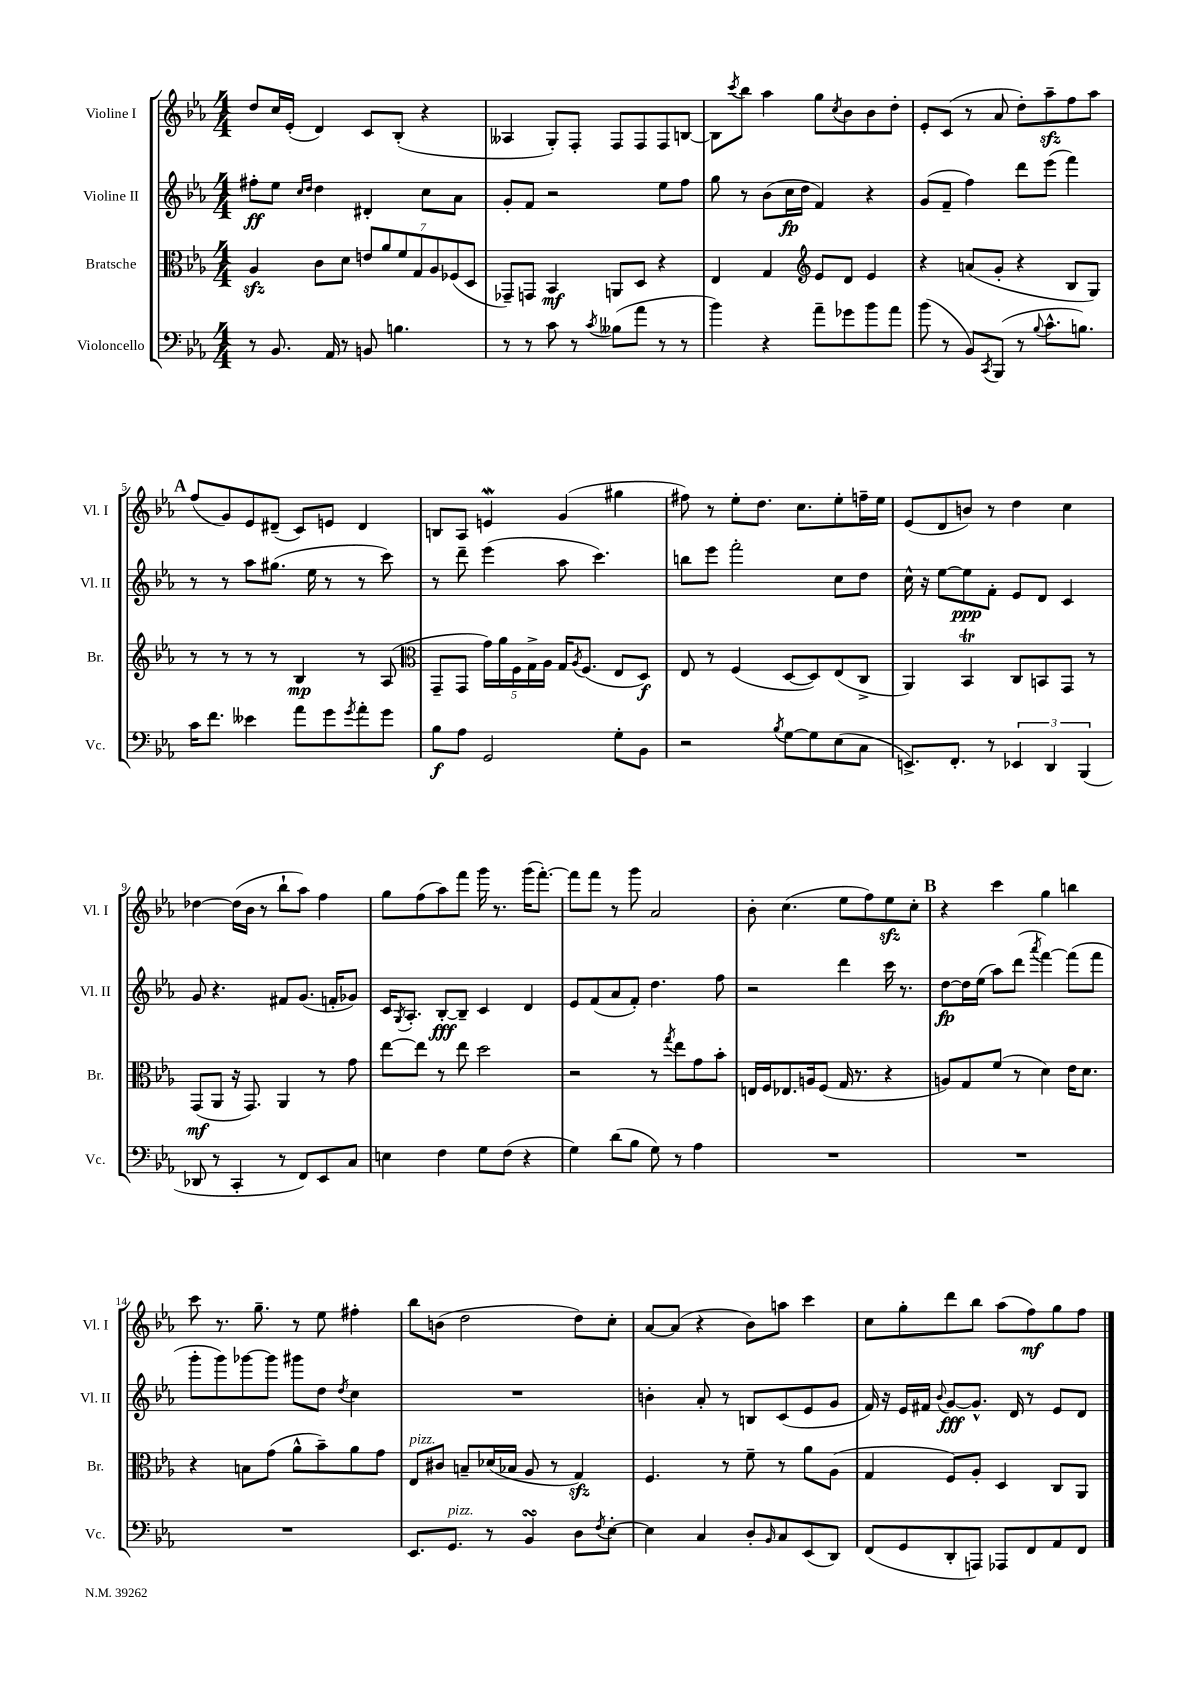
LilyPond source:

<<
\new StaffGroup <<
\new Staff = "s0" \with { instrumentName = "Violine I" shortInstrumentName = "Vl. I" } {
    \clef treble \key ees \major \numericTimeSignature \time 4/4
    d''8 c''16 ees'16-.( d'4) c'8 bes8-.( r4 |
    aeses4 g8-.) f8-. f8 f8 f8 b8~ |
    b8 \acciaccatura { c'''8 } bes''8 aes''4 g''8 \acciaccatura { c''8 } bes'8 bes'8 d''8-. |
    ees'8-. c'8( r8 aes'8 d''8-.) aes''8--\sfz f''8 aes''8 |
    \mark \markup { \bold "A" } f''8( g'8) ees'8 dis'8--( c'8) e'8 dis'4 |
    b8 aes8 e'4\mordent g'4( gis''4 |
    fis''8) r8 ees''8-. d''8. c''8. ees''8-. f''16-- ees''16 |
    ees'8( d'8 b'8) r8 d''4 c''4 |
    des''4~ des''16( bes'16 r8 bes''8-! aes''8) f''4 |
    g''8 f''8( aes''8) f'''8 g'''16 r8. g'''16( f'''8.~-.) |
    f'''8 f'''8 r8 g'''8 aes'2 |
    bes'8-. c''4.( ees''8 f''8) ees''8\sfz c''8-. |
    \mark \markup { \bold "B" } r4 c'''4 g''4 b''4 |
    c'''8 r8. g''8.-- r8 ees''8 fis''4-. |
    bes''8 b'8( d''2 d''8) c''8-. |
    aes'8~ aes'8( r4 bes'8) a''8 c'''4 |
    c''8 g''8-. d'''8 bes''8 aes''8( f''8\mf) g''8 f''8 \bar "|." |
}
\new Staff = "s1" \with { instrumentName = "Violine II" shortInstrumentName = "Vl. II" } {
    \clef treble \key ees \major \numericTimeSignature \time 4/4
    fis''8-.\ff ees''8 \grace { c''16 d''16 } d''4 dis'4-. c''8 aes'8 |
    g'8-. f'8 r2 ees''8 f''8 |
    g''8 r8 bes'8( c''16\fp d''16 f'4) r4 |
    g'8( f'8-- f''4) d'''8 ees'''8( f'''4) |
    \mark \markup { \bold "A" } r8 r8 aes''8 gis''8.( ees''16 r8 r8 c'''8) |
    r8 d'''8-- ees'''4( aes''8 c'''4.) |
    b''8 ees'''8 f'''2-. c''8 d''8 |
    c''16-^ r16 ees''8~ ees''8\ppp f'8-. ees'8 d'8 c'4 |
    g'8 r4. fis'8 g'8.( f'16-. ges'8) |
    c'16 \acciaccatura { g8 } aes8.-. bes8~-.\fff bes8-- c'4 d'4 |
    ees'8 f'8( aes'8 f'8-.) d''4. f''8 |
    r2 d'''4 c'''16 r8. |
    \mark \markup { \bold "B" } d''8~\fp d''16 ees''16( aes''8) d'''8( \acciaccatura { aes'''8 } f'''4~) f'''8( f'''8 |
    g'''8-. g'''8) ges'''8~ ges'''8 gis'''8 d''8 \acciaccatura { d''8 } c''4 |
    R1 |
    b'4-. aes'8-. r8 b8 c'8( ees'8 g'8 |
    f'16) r16 ees'16 fis'16 \appoggiatura { bes'8 } g'8~\fff g'8.-^ d'16 r8 ees'8 d'8 \bar "|." |
}
\new Staff = "s2" \with { instrumentName = "Bratsche" shortInstrumentName = "Br." } {
    \clef alto \key ees \major \numericTimeSignature \time 4/4
    aes4\sfz c'8 d'8 \tuplet 7/4 { e'8 aes'8 f'8 g8 aes8 fes8( d8 } |
    ges,8--) g,8 bes,4\mf a,8 d8 r4 |
    ees4 g4 \clef treble ees'8 d'8 ees'4 |
    r4 a'8( g'8-. r4 bes8 g8) |
    \mark \markup { \bold "A" } r8 r8 r8 r8 bes4\mp r8 aes8( |
    \clef alto g,8-- g,8 \tuplet 5/4 { g'16) aes'16 f16 g16-> aes16 } g16 \acciaccatura { aes8 } f8.( ees8 d8\f) |
    ees8 r8 f4( d8~ d8) ees8( c8-> |
    aes,4) bes,4\trill c8 b,8 g,8 r8 |
    g,8\mf( aes,8 r16 g,8.) aes,4 r8 g'8 |
    ees''8~ ees''8 r8 ees''8 d''2 |
    r2 r8 \acciaccatura { g''8 } ees''8 g'8 bes'8-. |
    e16 f16 ees8. a16 f8( g16 r8. r4 |
    \mark \markup { \bold "B" } a8) g8 f'8( r8 d'4) ees'16 d'8. |
    r4 b8 g'8( aes'8-^ bes'8--) aes'8 g'8 |
    ees8^\markup { \italic "pizz." } cis'8 b8-- des'16( bes16 aes8 r8 g4\sfz) |
    f4. r8 f'8-- r8 aes'8 aes8( |
    g4 f8) aes8-. d4 c8 aes,8 \bar "|." |
}
\new Staff = "s3" \with { instrumentName = "Violoncello" shortInstrumentName = "Vc." } {
    \clef bass \key ees \major \numericTimeSignature \time 4/4
    r8 bes,8. aes,16 r8 b,8 b4. |
    r8 r8 c'8 r8 \acciaccatura { c'8 } beses8( aes'8 r8 r8 |
    bes'4) r4 aes'8-- ges'8 bes'8 aes'8 |
    bes'8( r8 bes,8) \acciaccatura { c,8 } bes,,8( r8 \appoggiatura { bes8 } c'8.-^ b8.) |
    \mark \markup { \bold "A" } c'16 f'8. eeses'4 aes'8 g'8 \acciaccatura { g'8 } aes'8-. g'8 |
    bes8\f aes8 g,2 g8-. bes,8 |
    r2 \acciaccatura { bes8 } g8~ g8 ees8( c8 |
    e,8.->) f,8.-. r8 \tuplet 3/2 { ees,4 d,4 bes,,4( } |
    des,8 r8 c,4-. r8 f,8) ees,8 c8 |
    e4 f4 g8 f8( r4 |
    g4) d'8( bes8 g8) r8 aes4 |
    R1 |
    \mark \markup { \bold "B" } R1 |
    R1 |
    ees,8. g,8.^\markup { \italic "pizz." } r8 bes,4\turn d8 \acciaccatura { f8 } ees8~-. |
    ees4 c4 d8-. \grace { bes,16 } c8 ees,8( d,8) |
    f,8( g,8 d,8-. a,,8) aes,,8 f,8 aes,8 f,8 \bar "|." |
}
>>
>>
